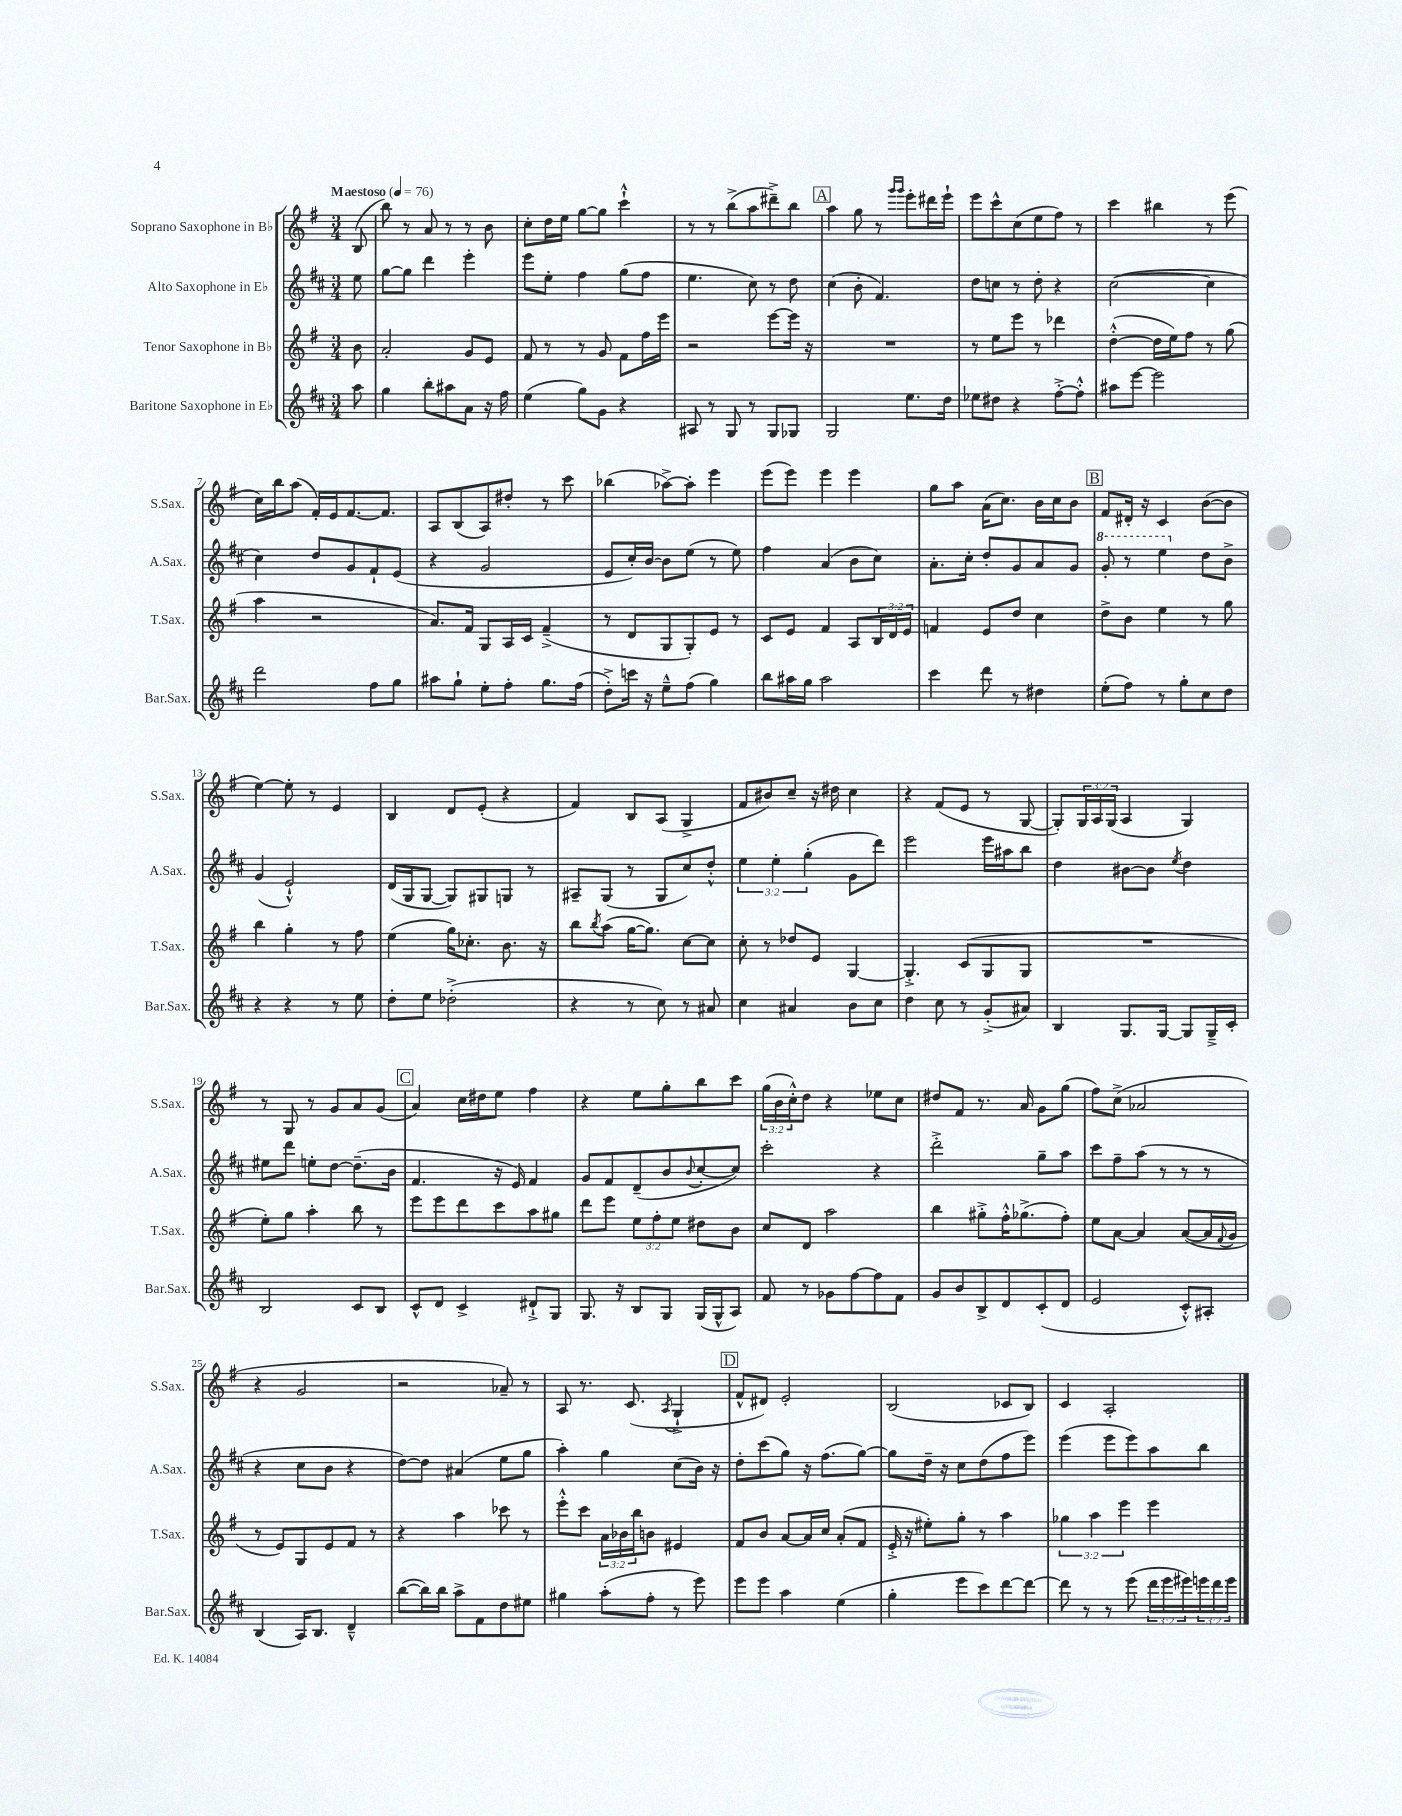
<<
\new StaffGroup <<
\new Staff = "s0" \with { instrumentName = "Soprano Saxophone in Bb" shortInstrumentName = "S.Sax." } {
    \clef treble \key g \major \numericTimeSignature \time 3/4 \override Staff.TupletNumber.text = #tuplet-number::calc-fraction-text \partial 8 \tempo "Maestoso" 4 = 76
    b8( |
    b''8) r8 a'8 r8 r8 b'8 |
    c''8-. d''16 e''16 g''8~ g''8 c'''4-!-^ |
    r8 r8 b''8->( a''8 dis'''8--->) b''8 |
    \mark \markup { \box "A" } a''4 g''8 r8 \grace { g'''16 g'''16 } e'''8-. dis'''16 e'''16-! |
    e'''8 c'''8-^ c''8( e''8 fis''8) r8 |
    c'''4 bis''4 r8 e'''8( |
    c''16) b''16 a''8( fis'16-.) e'16 fis'8.~ fis'8. |
    a8 b8( a8) dis''8-. r8 c'''8 |
    bes''4( aes''8~->) aes''8-. e'''4 |
    e'''8( e'''8) e'''4 e'''4 |
    g''8 a''8 a'16( c''8.) b'16 c''16 b'8 |
    \mark \markup { \box "B" } fis'8 dis'16-. r16 c'4 b'8~( b'8 |
    e''4~) e''8-. r8 e'4 |
    b4 d'8 e'8-.( r4 |
    fis'4) b8 a8( g4-> |
    fis'8 bis'8) c''8-- r16 dis''16 c''4 |
    r4 fis'8( e'8 r8 g8~ |
    g8-.) \tuplet 3/2 { g16 a16 g16( } a4 g4) |
    r8 g8 r8 g'8 a'8 g'8( |
    \mark \markup { \box "C" } a'4) c''16 dis''16 e''8 fis''4 |
    r4 e''8 g''8-. b''8 c'''8 |
    \tuplet 3/2 { g''16( b'16 c''16-.-^) } d''8 r4 ees''8 c''8 |
    dis''8 fis'8 r8. a'16 g'8 g''8( |
    fis''8) c''8->( aes'2 |
    r4 g'2 |
    r2 aes'8--) r8 |
    a8 r8. c'8.( \acciaccatura { a8 } g4-!-> |
    \mark \markup { \box "D" } fis'8-^ dis'8) e'2-. |
    b2( ces'8 b8) |
    c'4 a2-. \bar "|." |
}
\new Staff = "s1" \with { instrumentName = "Alto Saxophone in Eb" shortInstrumentName = "A.Sax." } {
    \clef treble \key d \major \numericTimeSignature \time 3/4 \override Staff.TupletNumber.text = #tuplet-number::calc-fraction-text \partial 8
    e''8 |
    g''8~ g''8 d'''4 e'''4-. |
    e'''8 e''8-. fis''4 g''8( fis''8 |
    e''4. cis''8) r8 d''8 |
    \mark \markup { \box "A" } cis''4( b'8-. fis'4.) |
    d''8 c''8 r8 d''8-. r4 |
    cis''2~( cis''4 |
    cis''4) d''8 g'8 fis'8-! e'8( |
    r4 g'2 |
    e'8 cis''16-.) b'16~ b'8 e''8( r8 e''8) |
    fis''4 a'4( b'8 cis''8) |
    a'8.-. cis''16-. d''8-. g'8 a'8 g'8 |
    \mark \markup { \box "B" } \ottava #1 g''8-. r8 e'''4 \ottava #0 d''8 b'8-> |
    g'4( e'2-!-^) |
    d'16( g16 g8~ g8) gis8 g8 r8 |
    ais8-- g8( r8 g8 cis''8) d''8-.-^ |
    \tuplet 3/2 { e''4 e''4-. g''4-.( } g'8 d'''8) |
    e'''2 e'''16 ais''16 b''8 |
    d''4 bis'8~ bis'8 \acciaccatura { e''8 } d''4 |
    eis''8 d'''8 e''8-. d''8~ d''8.--( b'16 |
    \mark \markup { \box "C" } fis'4. r16 e'16) fis'4 |
    g'8 fis'8 d'8--( b'8 \appoggiatura { b'8 } cis''8~-. cis''8) |
    cis'''2-. r4 |
    d'''2-.-> g''8-- a''8 |
    cis'''8 fis''8-- a''8( r8 r8 r8 |
    r4 cis''8 b'8 r4 |
    d''8~) d''8 ais'4( e''8 g''8 |
    a''4-.) g''4 cis''8( b'16) r16 |
    \mark \markup { \box "D" } d''8-. cis'''8( g''8) r16 fis''8.( g''8~) |
    g''8 d''16-- r16 cis''8 d''8( fis''8 e'''8) |
    e'''4( e'''8 e'''8) a''8 b''8 \bar "|." |
}
\new Staff = "s2" \with { instrumentName = "Tenor Saxophone in Bb" shortInstrumentName = "T.Sax." } {
    \clef treble \key g \major \numericTimeSignature \time 3/4 \override Staff.TupletNumber.text = #tuplet-number::calc-fraction-text \partial 8
    b'8 |
    a'2-. g'8 e'8 |
    fis'8 r8 r8 g'8 fis'8 fis''16 e'''16 |
    r2 e'''8~ e'''16 r16 |
    \mark \markup { \box "A" } R2. |
    r8 e''8 e'''8 r8 des'''4 |
    d''4~-.-^( d''16 e''16) fis''8 r8 g''8( |
    a''4 r2 |
    a'8.) fis'16 g8 a16 c'16 fis'4--->( |
    r8 d'8 g8 g8-.) e'8 r8 |
    c'8 e'8 fis'4 a8 \tuplet 3/2 { b16 d'16 e'16 } |
    f'4 e'8 d''8 c''4 |
    \mark \markup { \box "B" } d''8-> b'8 e''4 r8 g''8 |
    b''4 g''4-. r8 fis''8 |
    e''4( g''16) ces''8.-. b'8. r16 |
    b''8 \acciaccatura { b''8 } a''8( g''16~ g''8.) c''8~ c''8 |
    c''8-. r8 des''8 e'8 g4~ |
    g4.-.-> c'8( g8 g8 |
    R2. |
    e''8-.) g''8 a''4-. b''8 r8 |
    \mark \markup { \box "C" } e'''8 e'''8 d'''8 c'''8 a''8 gis''8 |
    d'''8 e'''8 \tuplet 3/2 { e''8 fis''8-. e''8 } dis''8 b'8 |
    c''8 d'8 a''2 |
    b''4 gis''8-.-> fis''16-.-^ ges''8.->( fis''8-.) |
    e''8 a'8~ a'4 a'8~( a'16 \appoggiatura { fis'8 } g'16 |
    r8 e'8) g8 e'8 fis'8 r8 |
    r4 a''4 ces'''8 r8 |
    e'''8-.-^ c'''8 \tuplet 3/2 { a'16 bes'16 b''16 } b'8 eis'4 |
    \mark \markup { \box "D" } fis'8 b'8 a'8~ a'16 c''16 a'8-.( fis'8 |
    e'16-.-> r16 eis''8-.) g''8-. r8 a''4 |
    \tuplet 3/2 { ges''4 a''4 e'''4 } e'''4 \bar "|." |
}
\new Staff = "s3" \with { instrumentName = "Baritone Saxophone in Eb" shortInstrumentName = "Bar.Sax." } {
    \clef treble \key d \major \numericTimeSignature \time 3/4 \override Staff.TupletNumber.text = #tuplet-number::calc-fraction-text \partial 8
    a''8 |
    g''4 b''8-. ais''8 a'8 r16 fis''16 |
    e''4( g''8) g'8 r4 |
    ais8 r8 g8 r8 g8 ges8 |
    \mark \markup { \box "A" } g2 e''8. d''16 |
    ees''8 dis''8 r4 fis''8~-.-> fis''8-.-^ |
    ais''8 e'''8~ e'''2 |
    d'''2 fis''8 g''8 |
    ais''8 g''8-! e''8-. fis''8-. g''8. fis''16( |
    d''8-.->) c'''16 r16 e''8---^ fis''8( g''4) |
    b''8 ais''16 g''16 ais''2 |
    cis'''4 d'''8 r8 dis''4 |
    \mark \markup { \box "B" } e''8-.( fis''8) r8 g''8-. cis''8 d''8 |
    r4 r4 r8 e''8 |
    d''8-. e''8 des''2-.->( |
    r4 r8 cis''8) r8 ais'8 |
    cis''4 ais'4 b'8 cis''8 |
    d''4 cis''8 r8 g'8-.->( ais'8) |
    b4 g8. g16~ g8 g16---> cis'16-. |
    b2 cis'8 b8 |
    \mark \markup { \box "C" } cis'8-^ d'8 cis'4-> dis'8-!-> g8 |
    g8. r16 b8 g8 g16( g16-^ a8) |
    fis'8 r8 ges'8 fis''8~ fis''8 fis'8 |
    g'8 b'8 b8-> d'8 cis'8-.( d'8 |
    e'2 cis'8-.-^) ais8-. |
    b4( a16) b8. d'4---^ |
    b''8~( b''16) b''16 a''8-> fis'8 d''8 eis''8 |
    gis''4 a''8-.( fis''8-. r8 e'''8) |
    \mark \markup { \box "D" } e'''8 e'''8 a''4 e''4( |
    g''4-. e'''8 cis'''8) d'''8~ d'''8~ |
    d'''8 r8 r8 e'''8( \tuplet 3/2 { d'''16 e'''16 eis'''16) } \tuplet 3/2 { e'''16 d'''16 e'''16 } \bar "|." |
}
>>
>>
